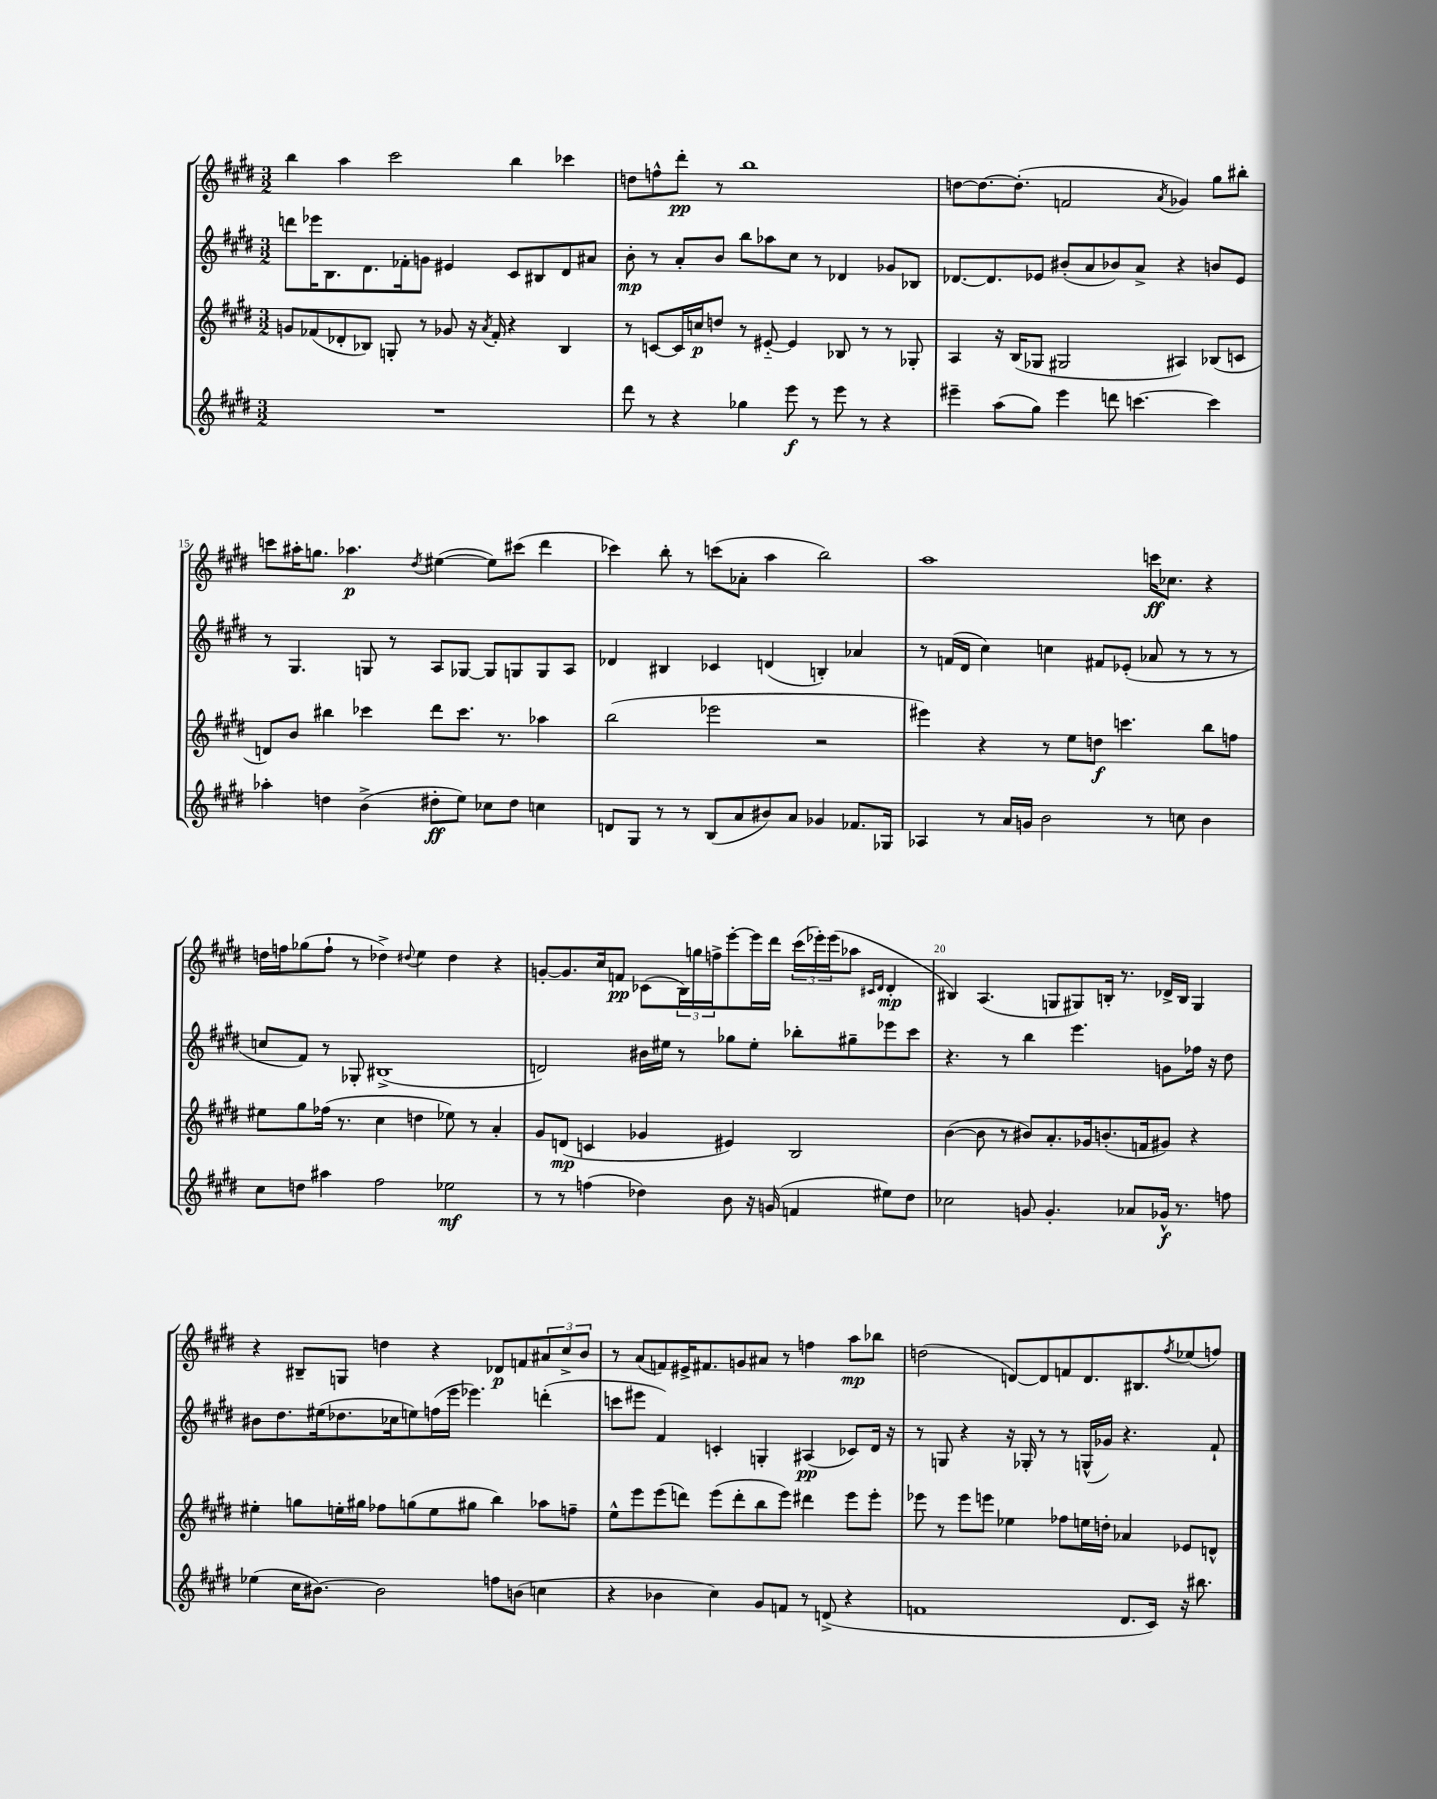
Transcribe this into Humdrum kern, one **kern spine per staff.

**kern	**kern	**kern	**kern
*staff4	*staff3	*staff2	*staff1
*clefG2	*clefG2	*clefG2	*clefG2
*k[f#c#g#d#]	*k[f#c#g#d#]	*k[f#c#g#d#]	*k[f#c#g#d#]
*M3/2	*M3/2	*M3/2	*M3/2
1.r	8g/L	8ddd\L	4bb\
.	(8f-/	16eee-\K	.
.	.	8.B\	.
.	8d-'/	.	4aa\
.	8B-/J)	8.d#\	.
.	8G'/	.	2ccc#\
.	.	16f-'\k	.
.	8r	8g\J	.
.	8g-/	4e#/	.
.	16r	.	.
.	8qa/	.	.
.	16f-'/	.	.
.	4r	8c#/L	4bb\
.	.	8B#/	.
.	4B-/	8d#/	4ccc-\
.	.	8a#/J	.
=	=	=	=
8ddd#\	8r	8b'\	8dd\L
8r	[8c/L	8r	8ff^^\
4r	16c/]L	8a'/L	8ddd#'\J
.	16cc/J	.	.
.	8dd/J	8b/J	8r
4gg-\	8r	8bb\L	1bb
.	[8e#'~/	8aa-\	.
8eee\	4e#/]	8cc#\J	.
8r	.	8r	.
8eee\	8B-/	4d-/	.
8r	8r	.	.
4r	8r	8g-/L	.
.	8G-'/	8B-/J	.
=	=	=	=
4eee#~\	4A/	[8.d-/L	[8dd\L
.	.	.	8.dd\_
.	.	8.d-/]	.
(8aa\L	16r	.	.
.	(16B/LK	.	(8.dd'\]J
8gg#\J)	8G-/J	8e-/J	.
4eee#\	2G#/	(8b#'/L	2f/
.	.	8a/	.
8ddd\	.	8b-/)	.
[4.ccc\	.	8a^/J	.
.	.	.	8qa/
.	4A#/)	4r	4g-/)
4ccc\]	(8B-/L	8b/L	8gg#\L
.	8c/J	8e-/J	8bb#'\J
=	=	=	=
4aa-'\	8d/L)	8r	8ccc\L
.	8b/J	4.G#/	16aa#'\K
.	.	.	8.gg\J
4dd\	4bb#\	.	.
.	.	.	4.aa-\
(4b^\	4ccc-\	8G/	.
.	.	8r	.
.	.	.	8qdd#/
8dd#'\L	8ddd#\L	8A/L	([4ee#\
8ee\J)	8.ccc-\J	[8G-/J	.
8cc-\L	.	8G-/]L	8ee#\]L)
.	8.r	.	.
8dd#\J	.	8G/	(8ccc#\J
4cc\	4aa-\	8G/	4ddd#\
.	.	8A/J	.
=	=	=	=
8d/L	(2bb\	4d-/	4ccc-\)
8G#/J	.	.	.
8r	.	4B#/	8bb'\
8r	.	.	8r
(8B/L	2eee-\	4c-/	(8ccc\L
8a/	.	.	8a-'\J
8b#/)	.	(4d/	4aa\
8a/J	.	.	.
4g-/	2r	4B'/)	2bb\)
8.f-/L	.	4a-/	.
16G-/Jk	.	.	.
=	=	=	=
4A-/	4eee#\)	8r	1aa
.	.	(16f/LL	.
.	.	16d#/JJ	.
8r	4r	4cc#\)	.
16a/LL	.	.	.
16g/JJ	.	.	.
2b\	8r	4cc\	.
.	8ee\L	.	.
.	8dd\J	8f#/L	.
.	4.ccc\	(8e-'/J	.
8r	.	8a-/	16ccc\LK
.	.	.	8.cc-\J
8cc\	.	8r	.
4b\	8bb\L	8r	4r
.	8ff\J	8r	.
=	=	=	=
8cc#\L	8ee#\L	8cc/L	16dd\LL
.	.	.	16ff\J
8dd\J	8gg#\	8f#/J)	(8gg-\
4aa#\	(16ff-\Jk	8r	8ff`\J
.	8.r	.	.
.	.	8G-'/	8r
2ff#\	4cc#\	(1B#^	4dd-^\)
.	.	.	8qqdd#/
.	4dd\	.	4ee\
2ee-\	8ee-\)	.	4dd#\
.	8r	.	.
.	4a'/	.	4r
=	=	=	=
8r	8g#/L	2d/)	[8g'/L
8r	(8d/J	.	8.g/]
(4ff\	4c/	.	.
.	.	.	16cc#/k
.	.	.	8f/J
4dd-\)	4g-/	16b#\LL	(8c-\L
.	.	16ee#\JJ	.
.	.	8r	24B\L)
.	.	.	24gg\
.	.	.	24ff^\J
8b\	4e#/)	8gg-\L	[8eee'\
16r	.	8ee#'\J	16eee\]L
(16g/	.	.	16ddd#\JJ
4f/	2B/	8bb-'\L	(24ccc#\LL
.	.	.	24eee-'\)
.	.	.	(24eee-\J
.	.	8gg#~\	8aa-\J
.	.	.	16qqc#/LL
.	.	.	16qqd#/JJ
8ee#\L)	.	8eee-\	4d#'/
8dd-\J	.	8ccc#\J	.
=	=	=	=
2cc-\	([4b\	4.r	4B#/)
.	8b\]	.	(4.A/
.	8r	8r	.
8g/	8b#/L)	4bb\	.
4.g'/	8.a'/	.	8G/L
.	.	4.eee\	8G#/)
.	16g-/k	.	.
.	(8.b'/	.	16B'/Jk
.	.	.	8.r
8a-/L	.	.	.
.	16f/k	.	.
16g-^^/Jk	8g#/J)	8g\L	16d-^/LL
8.r	.	.	16B/JJ
.	4r	16ff-\Jk	4G#/
.	.	16r	.
8ff\	.	8dd#\	.
=	=	=	=
(4ee-\	4ee#'\	8b#\L	4r
.	.	8.dd#\	.
16cc#\LK	8gg\L	.	8B#~/L
[8.b#\J)	.	(16ee#\k	.
.	16ee'\L	8.dd-\	8G/J
.	16gg#\JJ	.	.
2b#\]	8ff-\L	.	4dd\
.	.	16cc-\k	.
.	(8gg\	8ee\)	.
.	8ee\	(16ff\L	4r
.	.	16eee\JJ	.
.	8gg#\J	4.eee-\)	.
8ff\L	4bb\)	.	8d-/L
(8b\J	.	.	8f/
4cc\	8aa-\L	(4ddd'\	12a#/
.	.	.	12cc#^/
.	8ff~\J	.	.
.	.	.	12b/J
=	=	=	=
4r	8ee^^\L	8ccc\L	8r
.	8eee\	8eee#\J	(8a/L
4b-\	(8eee\	4f#/)	8f/)
.	8ddd\J)	.	16e#^/K
.	.	.	8.f#/
4cc#\)	(8eee\L	4c'/	.
.	8ddd'\	.	8g/
8g#/L	8bb\	4G'/	8a#/J
8f/J	8eee\J)	.	8r
8r	4ddd#\	(4A#/	4ff\
(8d^/	.	.	.
4r	8eee\L	8c-/L)	8aa\L
.	8eee'\J	16d#/Jk	8bb-\J
.	.	16r	.
=	=	=	=
1f	8eee-\	8r	(2dd\
.	8r	8G/	.
.	8eee-\L	4r	.
.	8eee\J	.	.
.	4ee-\	16r	[8d/L)
.	.	16G-'/	.
.	.	8r	8d/]
.	8ff-\L	8r	8f/
.	16ee\L	(16G^^/LL	8.d/
.	16dd'\JJ	16g-/JJ)	.
8.d#/L	4a-/	4.r	.
.	.	.	8.B#/
16c#/Jk)	.	.	.
.	.	.	8qff#/
16r	8e-/L	.	(8ee-/
8.bb#\	.	.	.
.	8d^^/J	8f#`/	8ff/J)
==	==	==	==
*-	*-	*-	*-
